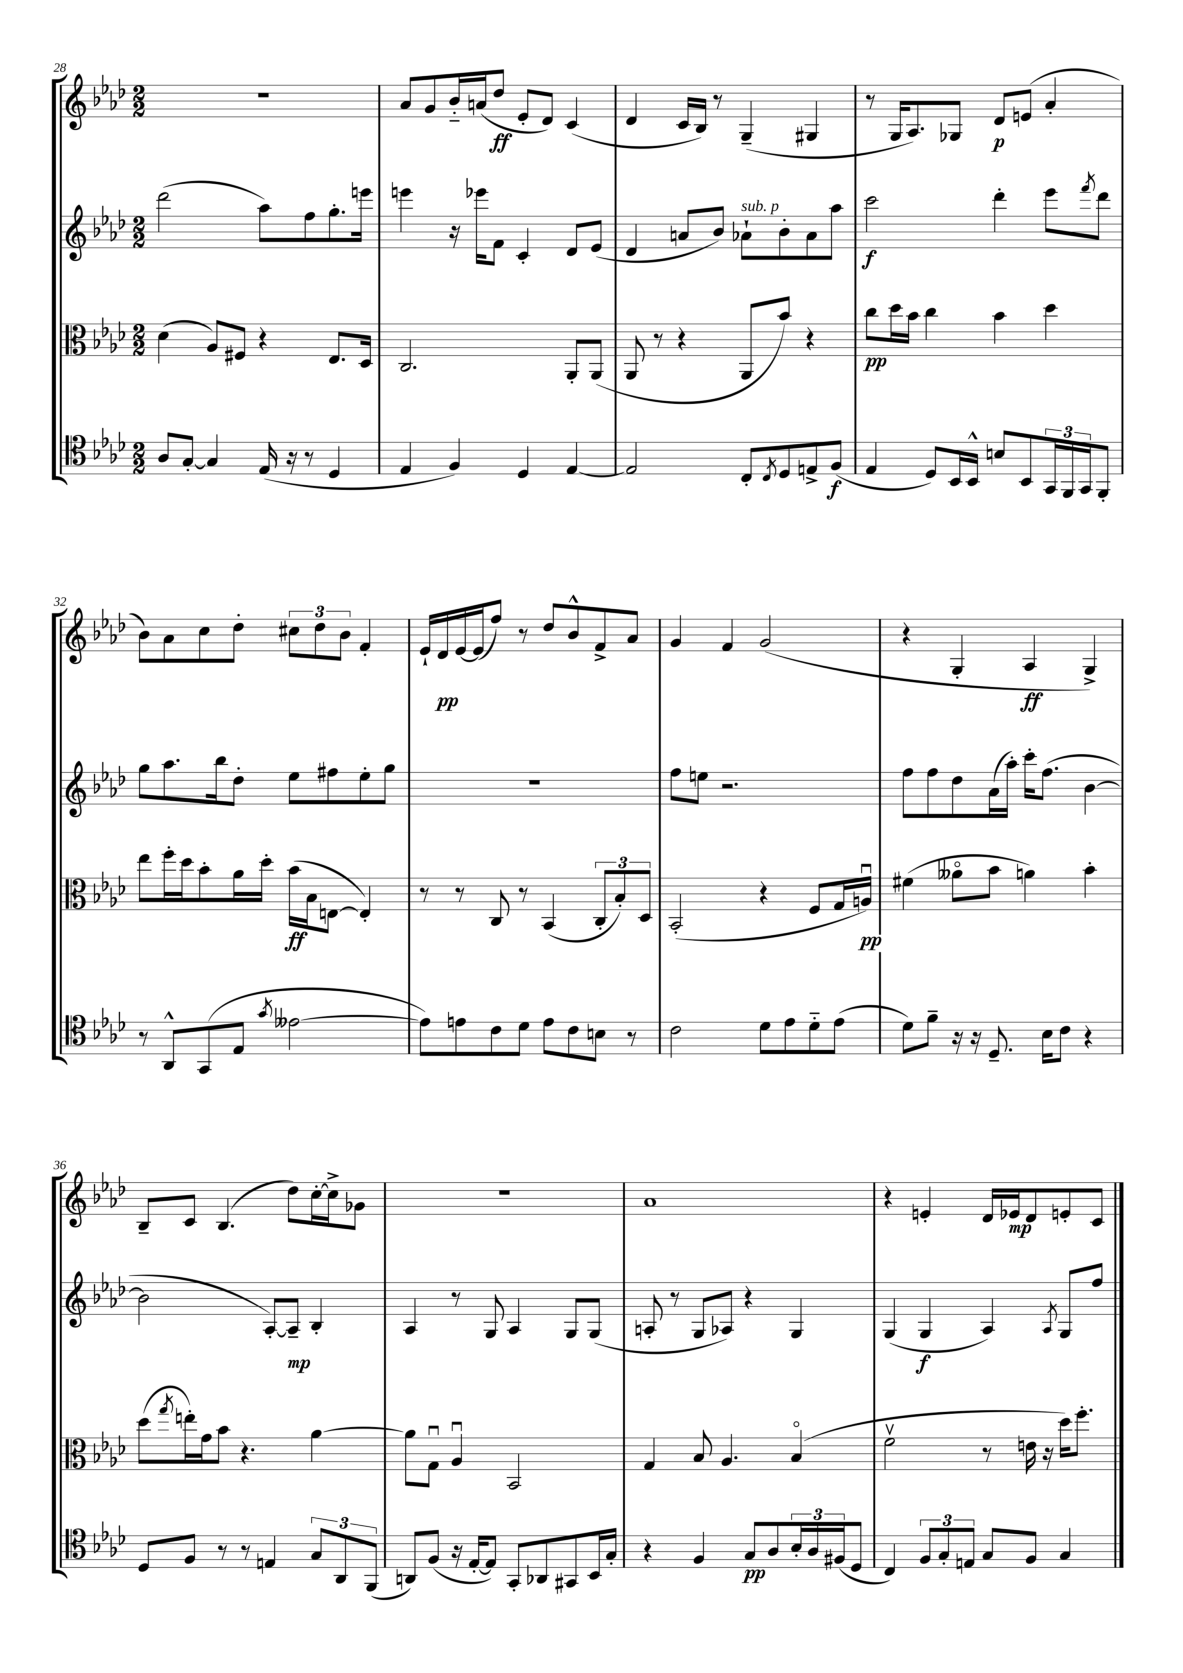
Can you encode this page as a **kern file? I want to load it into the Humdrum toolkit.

**kern	**dynam	**kern	**dynam	**kern	**dynam	**kern	**dynam
*part4	*part4	*part3	*part3	*part2	*part2	*part1	*part1
*staff4	*staff4	*staff3	*staff3	*staff2	*staff2	*staff1	*staff1
*clefC4	*	*clefC3	*	*clefG2	*	*clefG2	*
*k[b-e-a-d-]	*	*k[b-e-a-d-]	*	*k[b-e-a-d-]	*	*k[b-e-a-d-]	*
*M2/2	*	*M2/2	*	*M2/2	*	*M2/2	*
=28	=28	=28	=28	=28	=28	=28	=28
8A-/L	.	(4d-\	.	(2ddd-\	.	1r	.
[8G'/J	.	.	.	.	.	.	.
4G/]	.	8A-/L)	.	.	.	.	.
.	.	8F#X/J	.	.	.	.	.
(16E-/	.	4r	.	8aa-\L)	.	.	.
16r	.	.	.	.	.	.	.
8r	.	.	.	8ff\	.	.	.
4D-/	.	8.E-/L	.	8.gg'\	.	.	.
.	.	16D-/Jk	.	16eeen\Jk	.	.	.
=29	=29	=29	=29	=29	=29	=29	=29
4E-/	.	2.C/	.	4eeen\	.	8a-/L	.
.	.	.	.	.	.	8g/	.
4F/)	.	.	.	16r	.	16b-/L	.
.	.	.	.	16eee-X\KL	.	(16an/J	.
.	.	.	.	8f\J	.	8dd-/J	ff
4D-/	.	.	.	4c'/	.	8e-'/L	.
.	.	.	.	.	.	8d-/J)	.
[4E-/	.	8AA-'/L	.	8d-/L	.	(4c/	.
.	.	(8AA-/J	.	(8e-/J	.	.	.
=30	=30	=30	=30	=30	=30	=30	=30
2E-/]	.	8AA-/	.	4d-/	.	4d-/	.
.	.	8r	.	.	.	.	.
.	.	4r	.	8an/L	.	16c/LL	.
.	.	.	.	.	.	16B-/JJ)	.
.	.	.	.	8b-/J)	.	8r	.
!	!	!	!	!LO:TX:a:i:t=sub. p	!	!	!
8C'/L	.	8AA-/L	.	8a-X`\L	.	(4G~/	.
8qC/	.	.	.	.	.	.	.
8D-/	.	8b-/J)	.	8b-'\	.	.	.
8En^/	.	4r	.	8a-\	.	4G#X/	.
(8F/J	f	.	.	8aa-\J	.	.	.
=31	=31	=31	=31	=31	=31	=31	=31
4E-/	.	8cc\L	pp	2ccc\	f	8r	.
.	.	16dd-\L	.	.	.	16G/KL	.
.	.	16b-\JJ	.	.	.	8.A-/)	.
8D-/L)	.	4cc\	.	.	.	.	.
16BB-/L	.	.	.	.	.	8G-X/J	.
16BB-^^/JJ	.	.	.	.	.	.	.
8Bn/L	.	4b-\	.	4ddd-'\	.	8d-/L	p
8BB-/	.	.	.	.	.	(8en/J	.
24GG/L	.	4dd-\	.	8eee-\L	.	4a-'/	.
24FF/	.	.	.	.	.	.	.
24GG/J	.	.	.	.	.	.	.
.	.	.	.	8qfff/	.	.	.
8FF'/J	.	.	.	8ddd-\J	.	.	.
!!LO:LB:g=z
=32	=32	=32	=32	=32	=32	=32	=32
8r	.	8ee-\L	.	8gg\L	.	8b-\L)	.
8AA-^^/L	.	16ff'\L	.	8.aa-\	.	8a-\	.
.	.	16dd-\J	.	.	.	.	.
(8GG/	.	8b-'\	.	.	.	8cc\	.
.	.	.	.	16bb-\k	.	.	.
8E-/J	.	16a-\L	.	8dd-'\J	.	8dd-'\J	.
.	.	16dd-'\JJ	.	.	.	.	.
8qg/	.	.	.	.	.	.	.
[2e--X\	.	(16b-\LL	ff	8ee-\L	.	12cc#X\L	.
.	.	16B-\J	.	.	.	.	.
.	.	.	.	.	.	12dd-\	.
.	.	[8En\J	.	8ff#X\	.	.	.
.	.	.	.	.	.	12b-\J	.
.	.	4E'/])	.	8ee-'\	.	4f'/	.
.	.	.	.	8gg\J	.	.	.
=33	=33	=33	=33	=33	=33	=33	=33
8e--\L])	.	8r	.	1r	.	16e-`/LL	.
.	.	.	.	.	.	16d-/	pp
8en\	.	8r	.	.	.	[16e-/	.
.	.	.	.	.	.	(16e-/J]	.
8c\	.	8C/	.	.	.	8ff/J)	.
8d-\J	.	8r	.	.	.	8r	.
8e\L	.	(4BB-/	.	.	.	8dd-/L	.
8c\	.	.	.	.	.	8b-^^/	.
8Bn\J	.	12C'/L	.	.	.	8f^/	.
.	.	12B-'/)	.	.	.	.	.
8r	.	.	.	.	.	8a-/J	.
.	.	12D-/J	.	.	.	.	.
=34	=34	=34	=34	=34	=34	=34	=34
2c\	.	(2BB-'/	.	8ff\L	.	4g/	.
.	.	.	.	8een\J	.	.	.
.	.	.	.	2.r	.	4f/	.
8d-\L	.	4r	.	.	.	(2g/	.
8e-\	.	.	.	.	.	.	.
8d-\	.	8F/L	.	.	.	.	.
(8e-\J	.	16G/L	.	.	.	.	.
.	.	16Anu/JJ)	pp	.	.	.	.
=35	=35	=35	=35	=35	=35	=35	=35
8d-\L)	.	(4f#X\	.	8ff\L	.	4r	.
8f~\J	.	.	.	8ff\	.	.	.
16r	.	8a--X\L	.	8dd-\	.	4G'/	.
16r	.	.	.	.	.	.	.
8.D-~/	.	8b-\J	.	(16a-\L	.	.	.
.	.	.	.	16aa-'\JJ)	.	.	.
.	.	4an\)	.	16ccc'\KL	.	4A-/	ff
16B-\KL	.	.	.	(8.ff\J	.	.	.
8c\J	.	.	.	.	.	.	.
4r	.	4b-'\	.	[4b-\	.	4G^/)	.
!!LO:LB:g=z
=36	=36	=36	=36	=36	=36	=36	=36
8D-/L	.	(8dd-\L	.	2b-\]	.	8B-~/L	.
.	.	8qgg/	.	.	.	.	.
8F/J	.	16een'\L)	.	.	.	8c/J	.
.	.	16g\J	.	.	.	.	.
8r	.	8b-\J	.	.	.	(4.B-/	.
8r	.	4.r	.	.	.	.	.
4En/	.	.	.	[8A-'/L)	.	.	.
.	.	.	.	8A-~/J]	mp	8dd-\L)	.
12G/L	.	[4a-\	.	4B-'/	.	[16cc'\L	.
.	.	.	.	.	.	16cc^\J]	.
12AA-/	.	.	.	.	.	.	.
.	.	.	.	.	.	8g-X\J	.
(12FF/J	.	.	.	.	.	.	.
=37	=37	=37	=37	=37	=37	=37	=37
8AAn/L)	.	8a-\L]	.	4A-/	.	1r	.
(8F/J	.	8Gu\J	.	.	.	.	.
16r	.	4A-u/	.	8r	.	.	.
[16E-'/KL	.	.	.	.	.	.	.
8E-/J])	.	.	.	8G/	.	.	.
8GG'/L	.	2BB-/	.	4A-/	.	.	.
8AA-X/	.	.	.	.	.	.	.
8GG#X/	.	.	.	8G/L	.	.	.
16BB-/L	.	.	.	(8G/J	.	.	.
16G'/JJ	.	.	.	.	.	.	.
=38	=38	=38	=38	=38	=38	=38	=38
4r	.	4G/	.	8An'/	.	1a-	.
.	.	.	.	8r	.	.	.
4F/	.	8B-/	.	8G/L	.	.	.
.	.	4.A-/	.	8A-X/J)	.	.	.
8G/L	pp	.	.	4r	.	.	.
8A-/	.	.	.	.	.	.	.
24B-'/L	.	(4B-/	.	4G/	.	.	.
24A-/	.	.	.	.	.	.	.
(24F#X/J	.	.	.	.	.	.	.
8D-/J	.	.	.	.	.	.	.
=39	=39	=39	=39	=39	=39	=39	=39
4C/)	.	2fv\	.	(4G/	.	4r	.
12F/L	.	.	.	4G/	f	4en'/	.
12G'/	.	.	.	.	.	.	.
12En/J	.	.	.	.	.	.	.
8G/L	.	8r	.	4A-/)	.	16d-/LL	.
.	.	.	.	.	.	16e-X/J	mp
8F/J	.	16en\	.	.	.	8d-/	.
.	.	16r	.	.	.	.	.
.	.	.	.	8qA-/	.	.	.
4G/	.	16dd-\KL)	.	8G/L	.	8en'/	.
.	.	8.ff'\J	.	.	.	.	.
.	.	.	.	8ff/J	.	8c/J	.
==	==	==	==	==	==	==	==
*-	*-	*-	*-	*-	*-	*-	*-
